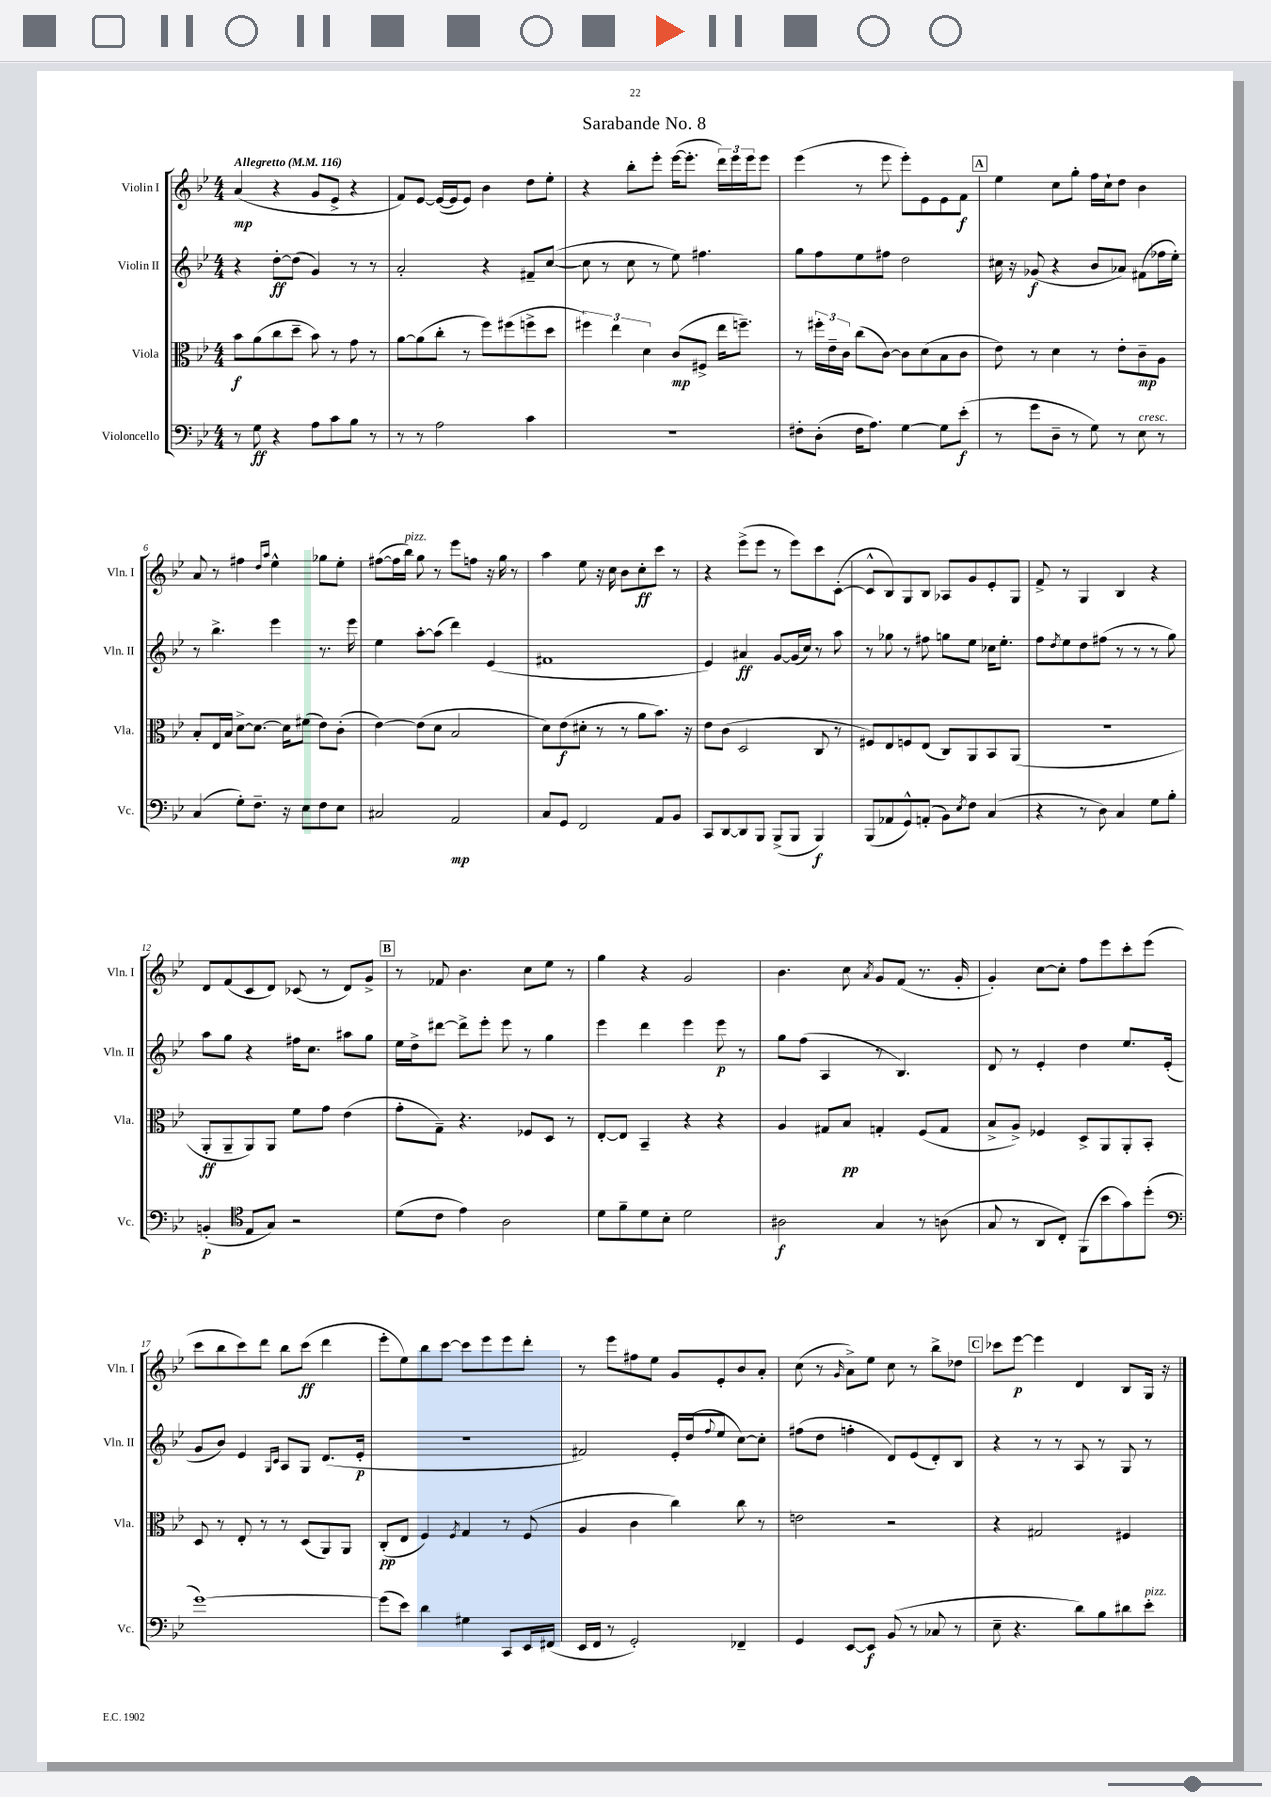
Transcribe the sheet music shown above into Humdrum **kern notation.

**kern	**dynam	**kern	**dynam	**kern	**dynam	**kern	**dynam
*part4	*part4	*part3	*part3	*part2	*part2	*part1	*part1
*staff4	*staff4	*staff3	*staff3	*staff2	*staff2	*staff1	*staff1
*I"Violoncello	*	*I"Viola	*	*I"Violin II	*	*I"Violin I	*
*I'Vc.	*	*I'Vla.	*	*I'Vln. II	*	*I'Vln. I	*
*clefF4	*	*clefC3	*	*clefG2	*	*clefG2	*
*k[b-e-]	*	*k[b-e-]	*	*k[b-e-]	*	*k[b-e-]	*
*M4/4	*	*M4/4	*	*M4/4	*	*M4/4	*
*MM116	*	*MM116	*	*MM116	*	*MM116	*
=1	=1	=1	=1	=1	=1	=1	=1
!	!	!	!	!	!	!LO:TX:a:B:t=Allegretto	!
8r	.	8b-\L	f	4r	.	(4a/	mp
8G\	ff	(8a\	.	.	.	.	.
4r	.	8cc\	.	[8dd'\L	ff	4r	.
.	.	8dd~\J	.	(8dd\J]	.	.	.
8A\L	.	8b-\)	.	4g/)	.	8g/L	.
8c\	.	8r	.	.	.	8e-^/J	.
8B-\J	.	8g\	.	8r	.	4r	.
8r	.	8r	.	8r	.	.	.
=2	=2	=2	=2	=2	=2	=2	=2
8r	.	[8a\L	.	2a'/	.	8f/L)	.
8r	.	(8a\]	.	.	.	[8e-/J	.
2A\	.	8cc'\J	.	.	.	(16e-/LL_	.
.	.	.	.	.	.	16e-/J]	.
.	.	8r	.	.	.	8e-/J)	.
.	.	8ff\L)	.	4r	.	4b-\	.
.	.	(8ff#X\	.	.	.	.	.
4c\	.	8ffn^\	.	8f#X~/L	.	8dd\L	.
.	.	8dd\J	.	([8cc/J	.	8ee-'\J	.
=3	=3	=3	=3	=3	=3	=3	=3
1r	.	6ff#X\)	.	8cc\]	.	4r	.
.	.	.	.	8r	.	.	.
.	.	6ee-\	.	.	.	.	.
.	.	.	.	8cc\	.	8bb-'\L	.
.	.	6d\	.	.	.	.	.
.	.	.	.	8r	.	8eee-'\J	.
.	.	(8c/L	mp	8ee-\)	.	([16eee-\KL	.
.	.	.	.	.	.	8.eee-'\J]	.
.	.	8F#X^/J	.	4.ff#X\	.	.	.
.	.	16ee-\KL	.	.	.	24ddd\LL)	.
.	.	.	.	.	.	24eee-\	.
.	.	8.ffn~\J)	.	.	.	.	.
.	.	.	.	.	.	24eee-\J	.
.	.	.	.	.	.	8eee-\J	.
=4	=4	=4	=4	=4	=4	=4	=4
8F#X'\L	.	8r	.	8gg\L	.	(4eee-\	.
(8D'\J	.	24ff#X'\LL	.	8ff\	.	.	.
.	.	24e-~\	.	.	.	.	.
.	.	24c\JJ	.	.	.	.	.
16F#\KL	.	(8cc\L	.	8ee-\	.	8r	.
8.A\J)	.	.	.	.	.	.	.
.	.	[8c\J)	.	8ff#X\J	.	8eee-\	.
[4G\	.	8c\L]	.	2dd\	.	8eee-'\L)	.
.	.	(8d\	.	.	.	8e-\	.
8G\L]	.	8B-\	.	.	.	8e-\	.
(8e-'\J	f	8c\J	.	.	.	8f\J	f
!!LO:REH:place=s1:t=A
=5	=5	=5	=5	=5	=5	=5	=5
8r	.	8e-\)	.	16cc#X\	.	4ee-\	.
.	.	.	.	16r	.	.	.
8g\L	.	8r	.	(8g-X/	f	.	.
8D~\J	.	4d\	.	4r	.	8cc\L	.
8r	.	.	.	.	.	8gg'\J	.
8G\)	.	8r	.	8b-/L	.	16ff\LL	.
.	.	.	.	.	.	16cc`\J	.
8r	.	8e-'\L	.	8a-X/J)	.	8dd\J	.
!LO:TX:a:i:t=cresc.	!	!	!	!	!	!	!
8E-\	.	8c~\	mp	(8f#X\L	.	4b-\	.
8r	.	8A\J	.	16ff-X\L	.	.	.
.	.	.	.	16ee-'\JJ)	.	.	.
!!LO:LB:g=z
=6	=6	=6	=6	=6	=6	=6	=6
(4C/	.	8B-'/L	.	8r	.	8a/	.
.	.	16E-/L	.	4.bb-^\	.	8r	.
.	.	16B-/JJ	.	.	.	.	.
8G'\L)	.	[8d^\L	.	.	.	4ff#X\	.
8.F~\J	.	8.d\J_	.	.	.	.	.
.	.	.	.	.	.	16qqdd/LL	.
.	.	.	.	.	.	16qqaa/JJ	.
.	.	.	.	4eee-\	.	4ee-^^\	.
16r	.	16d\KL]	.	.	.	.	.
8E-\L	.	(8f#X\J	.	.	.	.	.
8F\	.	8e-\L)	.	8.r	.	8gg-X\L	.
8E-\J	.	(8c'\J	.	.	.	8ee-'\J	.
.	.	.	.	16eee-\	.	.	.
=7	=7	=7	=7	=7	=7	=7	=7
2C#X/	.	[4e-\)	.	4ee-\	.	([8ff#X\L	.
.	.	.	.	.	.	16ff#\L]	.
!	!	!	!	!	!	!LO:TX:a:i:t=pizz.	!
.	.	.	.	.	.	16bb-\JJ)	.
.	.	(8e-\L]	.	[8aa'\L	.	8gg\	.
.	.	8d\J	.	(8aa\J]	.	8r	.
2AA/	mp	2B-/	.	4ddd\)	.	8eee-\L	.
.	.	.	.	.	.	8ffn\J	.
.	.	.	.	(4e-/	.	16r	.
.	.	.	.	.	.	16gg\	.
.	.	.	.	.	.	8r	.
=8	=8	=8	=8	=8	=8	=8	=8
8C/L	.	8d\L)	.	1f#X	.	4aa\	.
8GG/J	.	(8e-\	f	.	.	.	.
2FF/	.	8d#X'\J	.	.	.	8ee-\	.
.	.	8r	.	.	.	16r	.
.	.	.	.	.	.	16cc\	.
.	.	8r	.	.	.	8b-\L	.
.	.	8a\L	.	.	.	8cc'\	ff
8AA/L	.	8.b-\J)	.	.	.	8ccc\J	.
8BB-/J	.	.	.	.	.	8r	.
.	.	16r	.	.	.	.	.
=9	=9	=9	=9	=9	=9	=9	=9
8CC/L	.	8e-\L	.	4e-/)	.	4r	.
[8DD/	.	(8c\J	.	.	.	.	.
8DD/]	.	2D/	.	4a#X/	ff	(8eee-^\L	.
8BBB-/J	.	.	.	.	.	8eee-\J	.
(8BBB-^/L	.	.	.	[8g/L	.	8r	.
8BBB-/J	.	.	.	(16g/L]	.	8eee-\L)	.
.	.	.	.	16cc/JJ)	.	.	.
4BBB-/)	f	8C/	.	8r	.	8ccc\	.
.	.	8r	.	8aa\	.	([8c'\J	.
=10	=10	=10	=10	=10	=10	=10	=10
(8BBB-/L	.	8F#X/L)	.	8r	.	8c^^/L]	.
8AA-X/	.	8E-/	.	8gg-X\	.	8B-/)	.
8GG^^/)	.	8Fn/	.	8r	.	8G/	.
(8AAn'/J	.	(8E-/J	.	8ff#X\	.	8B-/J	.
8BB-\L)	.	8C/L)	.	8ggn\L	.	8A-X/L	.
8qE-/	.	.	.	.	.	.	.
8F\J	.	8AA/	.	8ee-\J	.	8g/	.
(4C/	.	8BB-/	.	16cc-X\KL	.	8e-'/	.
.	.	.	.	8.ee-'\J	.	.	.
.	.	(8AA/J	.	.	.	8G/J	.
=11	=11	=11	=11	=11	=11	=11	=11
4r	.	1r	.	8ff\L	.	8f^/	.
.	.	.	.	8qdd/	.	.	.
.	.	.	.	8ee-\	.	8r	.
8r	.	.	.	8dd\	.	4G/	.
8D\)	.	.	.	(8ff#X\J	.	.	.
4C/	.	.	.	8r	.	4B-/	.
.	.	.	.	8r	.	.	.
8G\L	.	.	.	8r	.	4r	.
8B-'\J	.	.	.	8gg\)	.	.	.
!!LO:LB:g=z
=12	=12	=12	=12	=12	=12	=12	=12
(4BBn'/	p	8AA'/L	ff	8aa\L	.	8d/L	.
.	.	8AA~/	.	8gg\J	.	(8f/	.
*clefC4	*	*	*	*	*	*	*
8E-/L	.	8AA/)	.	4r	.	8c/	.
8G/J)	.	8AA/J	.	.	.	8d/J)	.
2r	.	8f\L	.	16ff#X\KL	.	(8c-X/	.
.	.	.	.	8.cc\J	.	.	.
.	.	8g\J	.	.	.	8r	.
.	.	(4e-\	.	8aa#X\L	.	8d/L)	.
.	.	.	.	8gg\J	.	8g^/J	.
!!LO:REH:place=s1:t=B
=13	=13	=13	=13	=13	=13	=13	=13
(8d\L	.	8g'\L	.	16ee-\LL	.	8r	.
.	.	.	.	16dd^\J	.	.	.
8c\J	.	8G~\J)	.	[8ddd#X\J	.	8f-X/	.
4e-\)	.	4.r	.	8ddd#^\L]	.	4.b-\	.
.	.	.	.	8eee-'\J	.	.	.
2A\	.	.	.	8eee-\	.	.	.
.	.	8F-X/L	.	8r	.	8cc\L	.
.	.	8D/J	.	4gg\	.	8ee-\J	.
.	.	8r	.	.	.	8r	.
=14	=14	=14	=14	=14	=14	=14	=14
8d\L	.	[8E-'/L	.	4eee-\	.	4gg\	.
8f~\	.	8E-/J]	.	.	.	.	.
8d\	.	4BB-~/	.	4ddd\	.	4r	.
8B-'\J	.	.	.	.	.	.	.
2d\	.	4r	.	4eee-\	.	2g/	.
.	.	4r	.	8eee-\	p	.	.
.	.	.	.	8r	.	.	.
=15	=15	=15	=15	=15	=15	=15	=15
2A#X\	f	4A/	.	8gg\L	.	4.b-\	.
.	.	.	.	(8ff\J	.	.	.
.	.	8G#X/L	.	4A/	.	.	.
.	.	8B-/J	pp	.	.	8cc\	.
.	.	.	.	.	.	8qa/	.
4G/	.	4Gn'/	.	8r	.	8g/L	.
.	.	.	.	4.B-/)	.	(8f/J	.
8r	.	(8F/L	.	.	.	8.r	.
(8An\	.	8G/J	.	.	.	.	.
.	.	.	.	.	.	16g'/	.
=16	=16	=16	=16	=16	=16	=16	=16
8G/	.	8B-^/L	.	8d/	.	4g'/)	.
8r	.	8A^/J)	.	8r	.	.	.
8AA/L	.	4F-X/	.	4e-'/	.	[8cc\L	.
8C'/J)	.	.	.	.	.	8cc'\J]	.
(8FF\L	.	8D^/L	.	4dd\	.	8ff\L	.
8b-\	.	8AA/	.	.	.	8eee-\	.
8g\)	.	8AA'/	.	8.ee-/L	.	8ccc'\	.
(8dd'\J	.	8BB-'/J	.	.	.	(8eee-\J	.
.	.	.	.	(16e-'/Jk	.	.	.
!!LO:LB:g=z
=17	=17	=17	=17	=17	=17	=17	=17
*clefF4	*	*	*	*	*	*	*
[1g)	.	8D/	.	8g/L	.	8ccc\L	.
.	.	8r	.	8b-/J)	.	8bb-\	.
.	.	8E-'/	.	4e-/	.	8ccc\)	.
.	.	8r	.	.	.	8ddd\J	.
.	.	.	.	16qqG/LL	.	.	.
.	.	.	.	16qqc/JJ	.	.	.
.	.	8r	.	8A/L	.	8bb-\L	.
.	.	(8D/L	.	8G/J	.	(8ccc\J	ff
.	.	8AA/)	.	(8.d/L	.	4ddd\	.
.	.	8AA/J	.	.	.	.	.
.	.	.	.	16e-'/Jk	p	.	.
=18	=18	=18	=18	=18	=18	=18	=18
(8g\L]	.	(8C'/L	pp	1r	.	8eee-'\L	.
8e-\J)	.	8E-/J	.	.	.	8ee-\)	.
4d\	.	4F/)	.	.	.	8bb-\	.
.	.	.	.	.	.	[8ccc\J	.
.	.	8qF/	.	.	.	.	.
4G#X\	.	4G/	.	.	.	8ccc\L]	.
.	.	.	.	.	.	8eee-\	.
8CC/L	.	8r	.	.	.	8eee-\	.
16EE-/L	.	(8F/	.	.	.	8ddd'\J	.
(16FF#X/JJ	.	.	.	.	.	.	.
=19	=19	=19	=19	=19	=19	=19	=19
16EE-/LL	.	4A/	.	2f#X/)	.	8r	.
16FF/JJ	.	.	.	.	.	.	.
8r	.	.	.	.	.	8eee-\L	.
2GG'/)	.	4c\	.	.	.	8ff#X\	.
.	.	.	.	.	.	8ee-\J	.
.	.	4cc\)	.	16e-'/LL	.	8g/L	.
.	.	.	.	(16dd/J	.	.	.
.	.	.	.	8qqff/	.	.	.
.	.	.	.	8ee-/J	.	8e-'/	.
4FF-X~/	.	8cc\	.	[8cc\L)	.	8b-/	.
.	.	8r	.	8cc'\J]	.	8a'/J	.
=20	=20	=20	=20	=20	=20	=20	=20
4GG/	.	2en\	.	(8ff#X\L	.	(8cc\	.
.	.	.	.	8dd\J	.	8r	.
.	.	.	.	.	.	16qqg/	.
[8EE-/L	.	.	.	4ffn'\	.	8a^\L)	.
8EE-/J]	f	.	.	.	.	8ee-\J	.
(8BB-/	.	2r	.	8d/L)	.	8cc\	.
8r	.	.	.	(8e-/	.	8r	.
8C-X/	.	.	.	8d'/)	.	8bb-^\L	.
8r	.	.	.	8B-/J	.	8dd-X\J	.
!!LO:REH:place=s1:t=C
=21	=21	=21	=21	=21	=21	=21	=21
8E-~\	.	4r	.	4r	.	8ccc-X\L	.
4.r	.	.	.	.	.	[8eee-\J	p
.	.	2G#X/	.	8r	.	4eee-\]	.
.	.	.	.	8r	.	.	.
8d\L)	.	.	.	8A/	.	4d/	.
8B-\	.	.	.	8r	.	.	.
8d#X\	.	4F#X/	.	8G/	.	8B-/L	.
!LO:TX:a:i:t=pizz.	!	!	!	!	!	!	!
8e-'\J	.	.	.	8r	.	16G/Jk	.
.	.	.	.	.	.	16r	.
==	==	==	==	==	==	==	==
*-	*-	*-	*-	*-	*-	*-	*-
